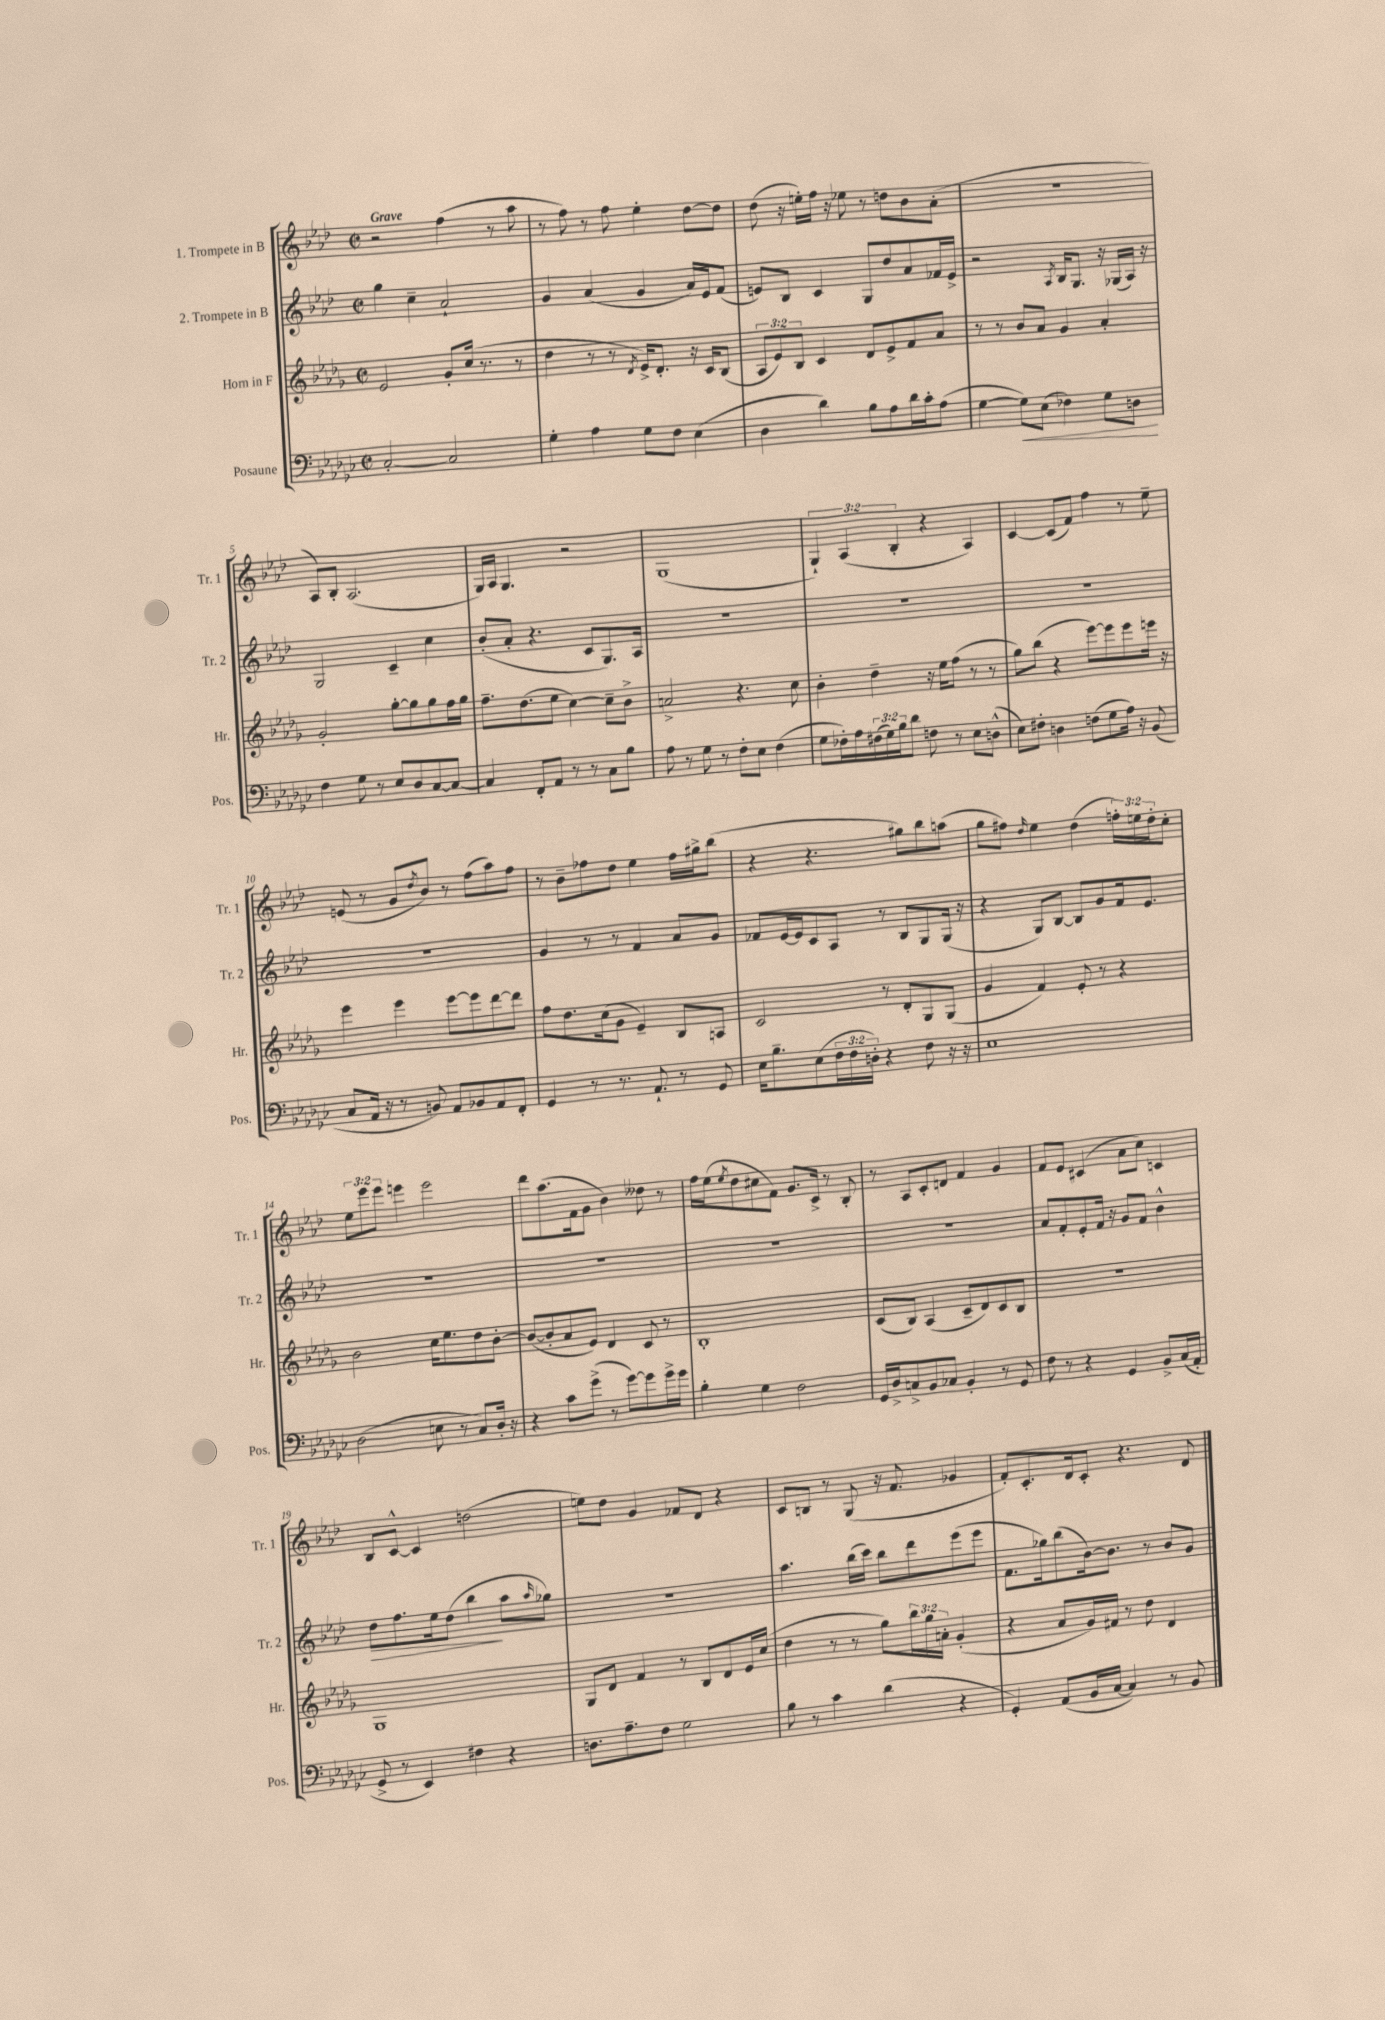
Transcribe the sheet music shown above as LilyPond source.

<<
\new StaffGroup <<
\new Staff = "s0" \with { instrumentName = "1. Trompete in B" shortInstrumentName = "Tr. 1" } {
    \clef treble \key aes \major \defaultTimeSignature \time 2/2 \override Staff.TupletNumber.text = #tuplet-number::calc-fraction-text \tempo "Grave"
    r2 f''4( r8 aes''8 |
    r8 f''8) r8 f''8 ees''4-. des''8~ des''8 |
    des''8( r16 e''16-.) f''16 r16 ees''8 r8 d''8 bes'8 aes'8-.( |
    r1 |
    aes8) bes8-. aes2.( |
    g16) aes16 g4. r2 |
    g1( |
    \tuplet 3/2 { g4-!) aes4( bes4-. } r4 aes4) |
    c'4~ c'8( f'8) f''4 r8 ees''8-- |
    e'8( r8 g'8 \acciaccatura { des''8 } bes'8) r8 f''8( aes''8) f''8 |
    r8 bes'8-- fes''8 des''8 ees''4 fes''16 gis''16-> bes''8( |
    r4 r4. gis''8) bes''8 a''8( |
    g''8 fis''8) \grace { des''16 } ees''4 des''4( \tuplet 3/2 { f''16-.) e''16 des''16-. } c''8-. |
    \tuplet 3/2 { ees''8 ees'''8 ees'''8 } e'''4 e'''2 |
    des'''8 aes''8.( f'16 g'8 bes'4) deses''8 r8 |
    f''16 ees''16( \acciaccatura { ees''8 } des''8 cis''8 f'8) g'8. c'16-> r8 bes8-. |
    r8 aes8 c'8-. d'8 f'4 g'4 |
    f'8 ees'8 cis'4( aes'8 c''8) c'4 |
    bes8 c'8~-^ c'4 d''2( |
    e''8) des''8 g'4 fes'8 des'8 r4 |
    c'8 b8 r8 g8( r16 f'8. ges'4 |
    f'8-.) c'8.-. des'16 c'8-. r4. des'8 \bar "|." |
}
\new Staff = "s1" \with { instrumentName = "2. Trompete in B" shortInstrumentName = "Tr. 2" } {
    \clef treble \key aes \major \defaultTimeSignature \time 2/2
    g''4 c''4-- aes'2-! |
    g'4 aes'4( g'4 aes'16) ees'16 f'8( |
    e'8) bes8 c'4 g8 des''8 aes'8 fes'16 e'16-> |
    r2 \acciaccatura { aes8 } bes16 g8. r16 ges16( aes16) r16 |
    g2 c'4-- c''4 |
    bes'8-.( aes'8-. r4. c'8 g8.) aes16 |
    R1 |
    R1 |
    R1 |
    R1 |
    g'4 r8 r8 f'4 aes'8 g'8 |
    fes'8 ees'16~ ees'16 c'8 aes8 r8 bes8 g8 g16( r16 |
    r4 g8) bes8~ bes8 g'8 f'16 ees'8. |
    R1 |
    R1 |
    R1 |
    R1 |
    aes'8 f'8-. ees'8-. f'16 r16 g'8 f'8 bes'4-^ |
    des''8\> f''8. ees''16 des''8( bes''4\! aes''8 \grace { aes''16 } ges''8) |
    r1 |
    aes''4. bes''16( c'''16) bes''8 des'''8 ees'''8( ees'''8 |
    f'8. ges''16) bes''8( bes'16~) bes'8. r8 bes'8 g'8 \bar "|." |
}
\new Staff = "s2" \with { instrumentName = "Horn in F" shortInstrumentName = "Hr." } {
    \clef treble \key des \major \defaultTimeSignature \time 2/2 \override Staff.TupletNumber.text = #tuplet-number::calc-fraction-text
    ees'2 ges'8-. c''16( r8. r8 |
    des''4 r8 r8 \acciaccatura { des'8 } ees'16->) des'8.-. r16 c'16 bes8( |
    \tuplet 3/2 { aes8 ees'8) bes8 } c'4 des'8 ees'8-> f'8 aes'8 |
    r8 r8 bes'8 aes'8 ges'4 aes'4-. |
    ges'2-. ges''8~-. ges''8 ges''8 f''16 ges''16 |
    f''8.-- des''8.( ees''8 c''4~) c''8-- bes'8-> |
    a'2-> r4. c''8 |
    bes'4-. des''4-- r16 ees''16 f''8( r8 r8 |
    ges''8) bes''8( r4 ees'''8~) ees'''8 ees'''8 e'''16 r16 |
    ees'''4 ees'''4 ees'''8~ ees'''8 des'''8~ des'''8 |
    f''8 des''8. c''16( ges'8 ees'4--) bes8 a8 |
    c'2 r8 des'8-. ges8 ges8( |
    ges'4 f'4) ees'8-. r8 r4 |
    bes'2 c''16 ees''8. des''8 bes'8~-. |
    bes'8~( bes'8-. aes'8 ees'8) des'4 c'8 r8 |
    bes1-. |
    c'8( bes8) aes4( c'8-- des'8) c'8 bes8 |
    R1 |
    ges1 |
    ges8 des'8 f'4 r8 bes8 des'8 ees'16 c''16( |
    des''4 r8 r8 ges''8) \tuplet 3/2 { bes''16 ges''16 a'16-. } ges'4-.( |
    r4 aes'8 ges'16) fis'16 r8 des''8 des'4 \bar "|." |
}
\new Staff = "s3" \with { instrumentName = "Posaune" shortInstrumentName = "Pos." } {
    \clef bass \key ges \major \defaultTimeSignature \time 2/2 \override Staff.TupletNumber.text = #tuplet-number::calc-fraction-text
    ces2~-. ces2 |
    ges4-. aes4 ges8 f8 ees4( |
    des4 des'4) bes8 aes8 des'16 ces'16-. aes8( |
    ges4~ ges8\<) ees8( fes4) ges8 d8\! |
    f4 ges8 r8 ees8 des8 ces8~ ces8~ |
    ces4 f,8-. aes,8 r8 r8 ces8 bes8 |
    aes8 r8 ges8 r8 f8-. ees8 f4( |
    ges8 fes16-.) aes16 \tuplet 3/2 { fis16( ges16) bes16 } des'8 f8 r8 ees8 d8-^( |
    ees8) fis8-. d4 f8( ges8 aes16) r16 bes,8( |
    ces8 aes,16 r16 r8 b,8) aes,8 bes,8 aes,8 f,8-. |
    ges,4 r8 r8. aes,8.-! r8 ges,8 |
    ees16 bes8.-- ees8( \tuplet 3/2 { f16 f16 d16-.) } r4 f8 r16 r16 |
    ees1 |
    des2( e8 r8 ces8) des16-. r16 |
    r4 ces'8 ges'8->( r8 ges'8~) ges'8 ges'16-> ges'16 |
    bes4-. ges4 f2 |
    ges,16 des16-> c8-> bes,8 ces8 bes,4-. r8 ges,8 |
    f8 r8 r4 ges,4 bes,8-> ces16( aes,16-. |
    ges,8-> r8 ees,4) fis4 r4 |
    d8. aes8.-- f8 ges2 |
    bes8 r8 ces'4 des'4( r4 |
    ges,4-.) aes,8( bes,16 ces16~ ces4) r8 bes,8 \bar "|." |
}
>>
>>
